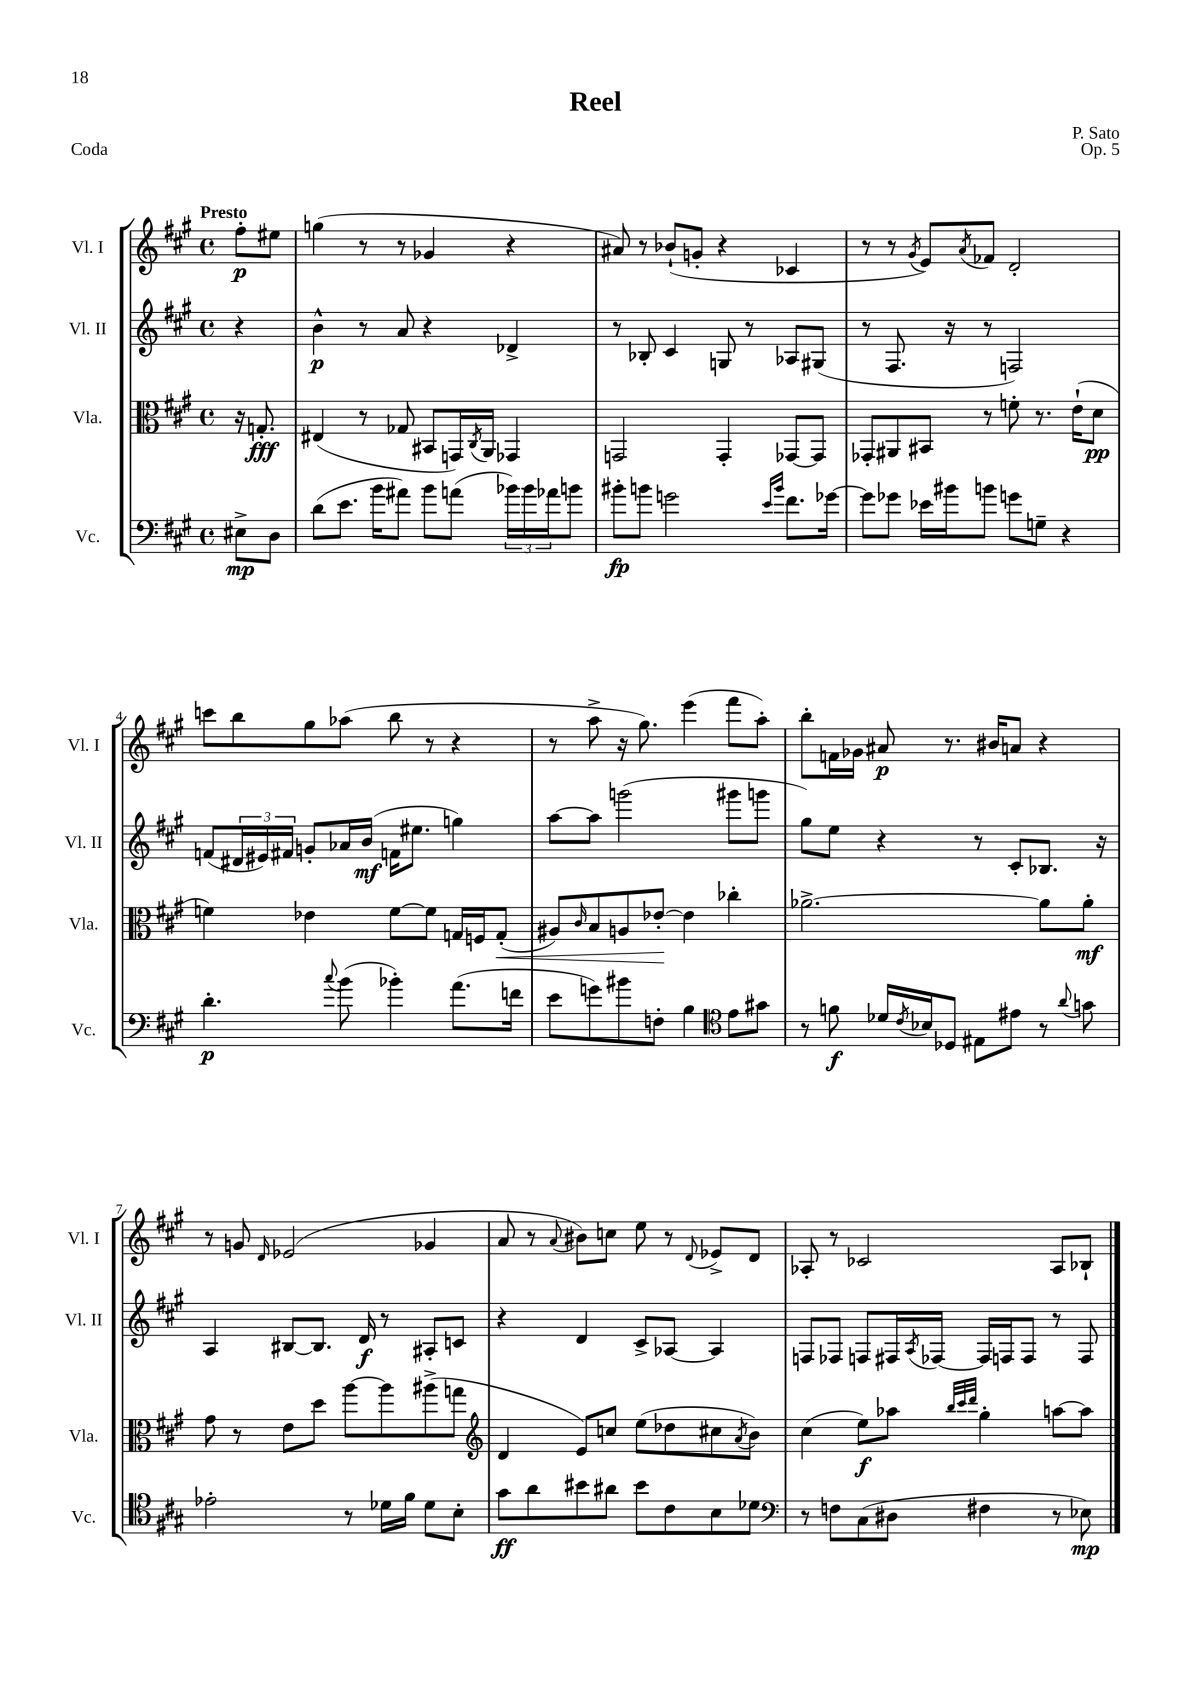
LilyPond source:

\header { title = "Reel" composer = "P. Sato" opus = "Op. 5" piece = "Coda" }
<<
\new StaffGroup <<
\new Staff = "s0" \with { instrumentName = "Vl. I" shortInstrumentName = "Vl. I" } {
    \clef treble \key a \major \defaultTimeSignature \time 4/4 \partial 4 \tempo "Presto"
    fis''8-.\p eis''8 |
    g''4( r8 r8 ges'4 r4 |
    ais'8) r8 bes'8-!( g'8-. r4 ces'4 |
    r8 r8 \acciaccatura { gis'8 } e'8) \acciaccatura { a'8 } fes'8 d'2-. |
    c'''8 b''8 gis''8 aes''8( b''8 r8 r4 |
    r8 a''8-> r16 gis''8.) e'''4( fis'''8 a''8-.) |
    b''8-. f'16 ges'16 ais'8\p r8. bis'16 a'8 r4 |
    r8 g'8 \grace { d'16 } ees'2( ges'4 |
    a'8 r8 \appoggiatura { a'8 } bis'8) c''8 e''8 r8 \appoggiatura { d'8 } ees'8-> d'8 |
    aes8-. r8 ces'2 aes8 bes8-! \bar "|." |
}
\new Staff = "s1" \with { instrumentName = "Vl. II" shortInstrumentName = "Vl. II" } {
    \clef treble \key a \major \defaultTimeSignature \time 4/4 \partial 4
    r4 |
    b'4-^\p r8 a'8 r4 des'4-> |
    r8 bes8-. cis'4 g8 r8 aes8 gis8( |
    r8 fis8. r16 r8 f2) |
    f'8( \tuplet 3/2 { dis'16 eis'16) fis'16 } g'8-. aes'16 b'16\mf( f'16 eis''8. g''4) |
    a''8~ a''8 g'''2( gis'''8 g'''8 |
    gis''8) e''8 r4 r8 cis'8-. bes8. r16 |
    a4 bis8~ bis8. d'16\f r8 ais8-. c'8 |
    r4 d'4 cis'8-> aes8~ aes4 |
    f8 fes8 f8 fis16 \acciaccatura { a8 } fes16~ fes16 f16 f8 r8 f8 \bar "|." |
}
\new Staff = "s2" \with { instrumentName = "Vla." shortInstrumentName = "Vla." } {
    \clef alto \key a \major \defaultTimeSignature \time 4/4 \partial 4
    r16 g8.-.\fff |
    eis4( r8 ges8 bis,8 g,16) \acciaccatura { cis8 } a,16 ges,4 |
    g,2 g,4-. ges,8~ ges,8 |
    ges,8-. ais,8 bis,8 r8 f'8-. r8. e'16-!( d'8\pp |
    f'4) ees'4 f'8~ f'8 g16 f16 g8-.\<( |
    ais8) \grace { cis'16 } b8 a8 ees'8~-.\! ees'4 ces''4-. |
    aes'2.~-> aes'8 aes'8-.\mf |
    gis'8 r8 e'8 d''8 a''8~ a''8 ais''8->( g''8 |
    \clef treble d'4 e'8) c''8 e''8( des''8 cis''8 \acciaccatura { a'8 } b'8) |
    cis''4( e''8\f) aes''8 \grace { b''32 cis'''32 d'''32 } gis''4-. a''8~ a''8 \bar "|." |
}
\new Staff = "s3" \with { instrumentName = "Vc." shortInstrumentName = "Vc." } {
    \clef bass \key a \major \defaultTimeSignature \time 4/4 \partial 4
    eis8->\mp d8 |
    d'8( e'8. b'16 ais'8) b'8 a'8( \tuplet 3/2 { bes'16) bes'16 aes'16 } b'8 |
    bis'8-.\fp b'8 g'2 \grace { e'16 b'16 } fis'8. ges'16~ |
    ges'8 ges'8 ees'16 bis'16 b'8 g'8 g8-- r4 |
    d'4.-.\p \appoggiatura { cis''8 } b'8( bes'4-.) a'8.( f'16 |
    e'8 g'8) bis'8 f8-. b4 \clef tenor e'8 gis'8 |
    r8 f'8\f des'16 \acciaccatura { cis'8 } bes16 des8 eis8 eis'8 r8 \appoggiatura { a'8 } g'8 |
    ees'2-. r8 des'16 fis'16 des'8 b8-. |
    gis'8\ff a'8 bis'8 ais'8 bis'8 cis'8 b8 des'8 |
    \clef bass r8 f8 cis8( dis8 fis4 r8 ees8\mp) \bar "|." |
}
>>
>>
